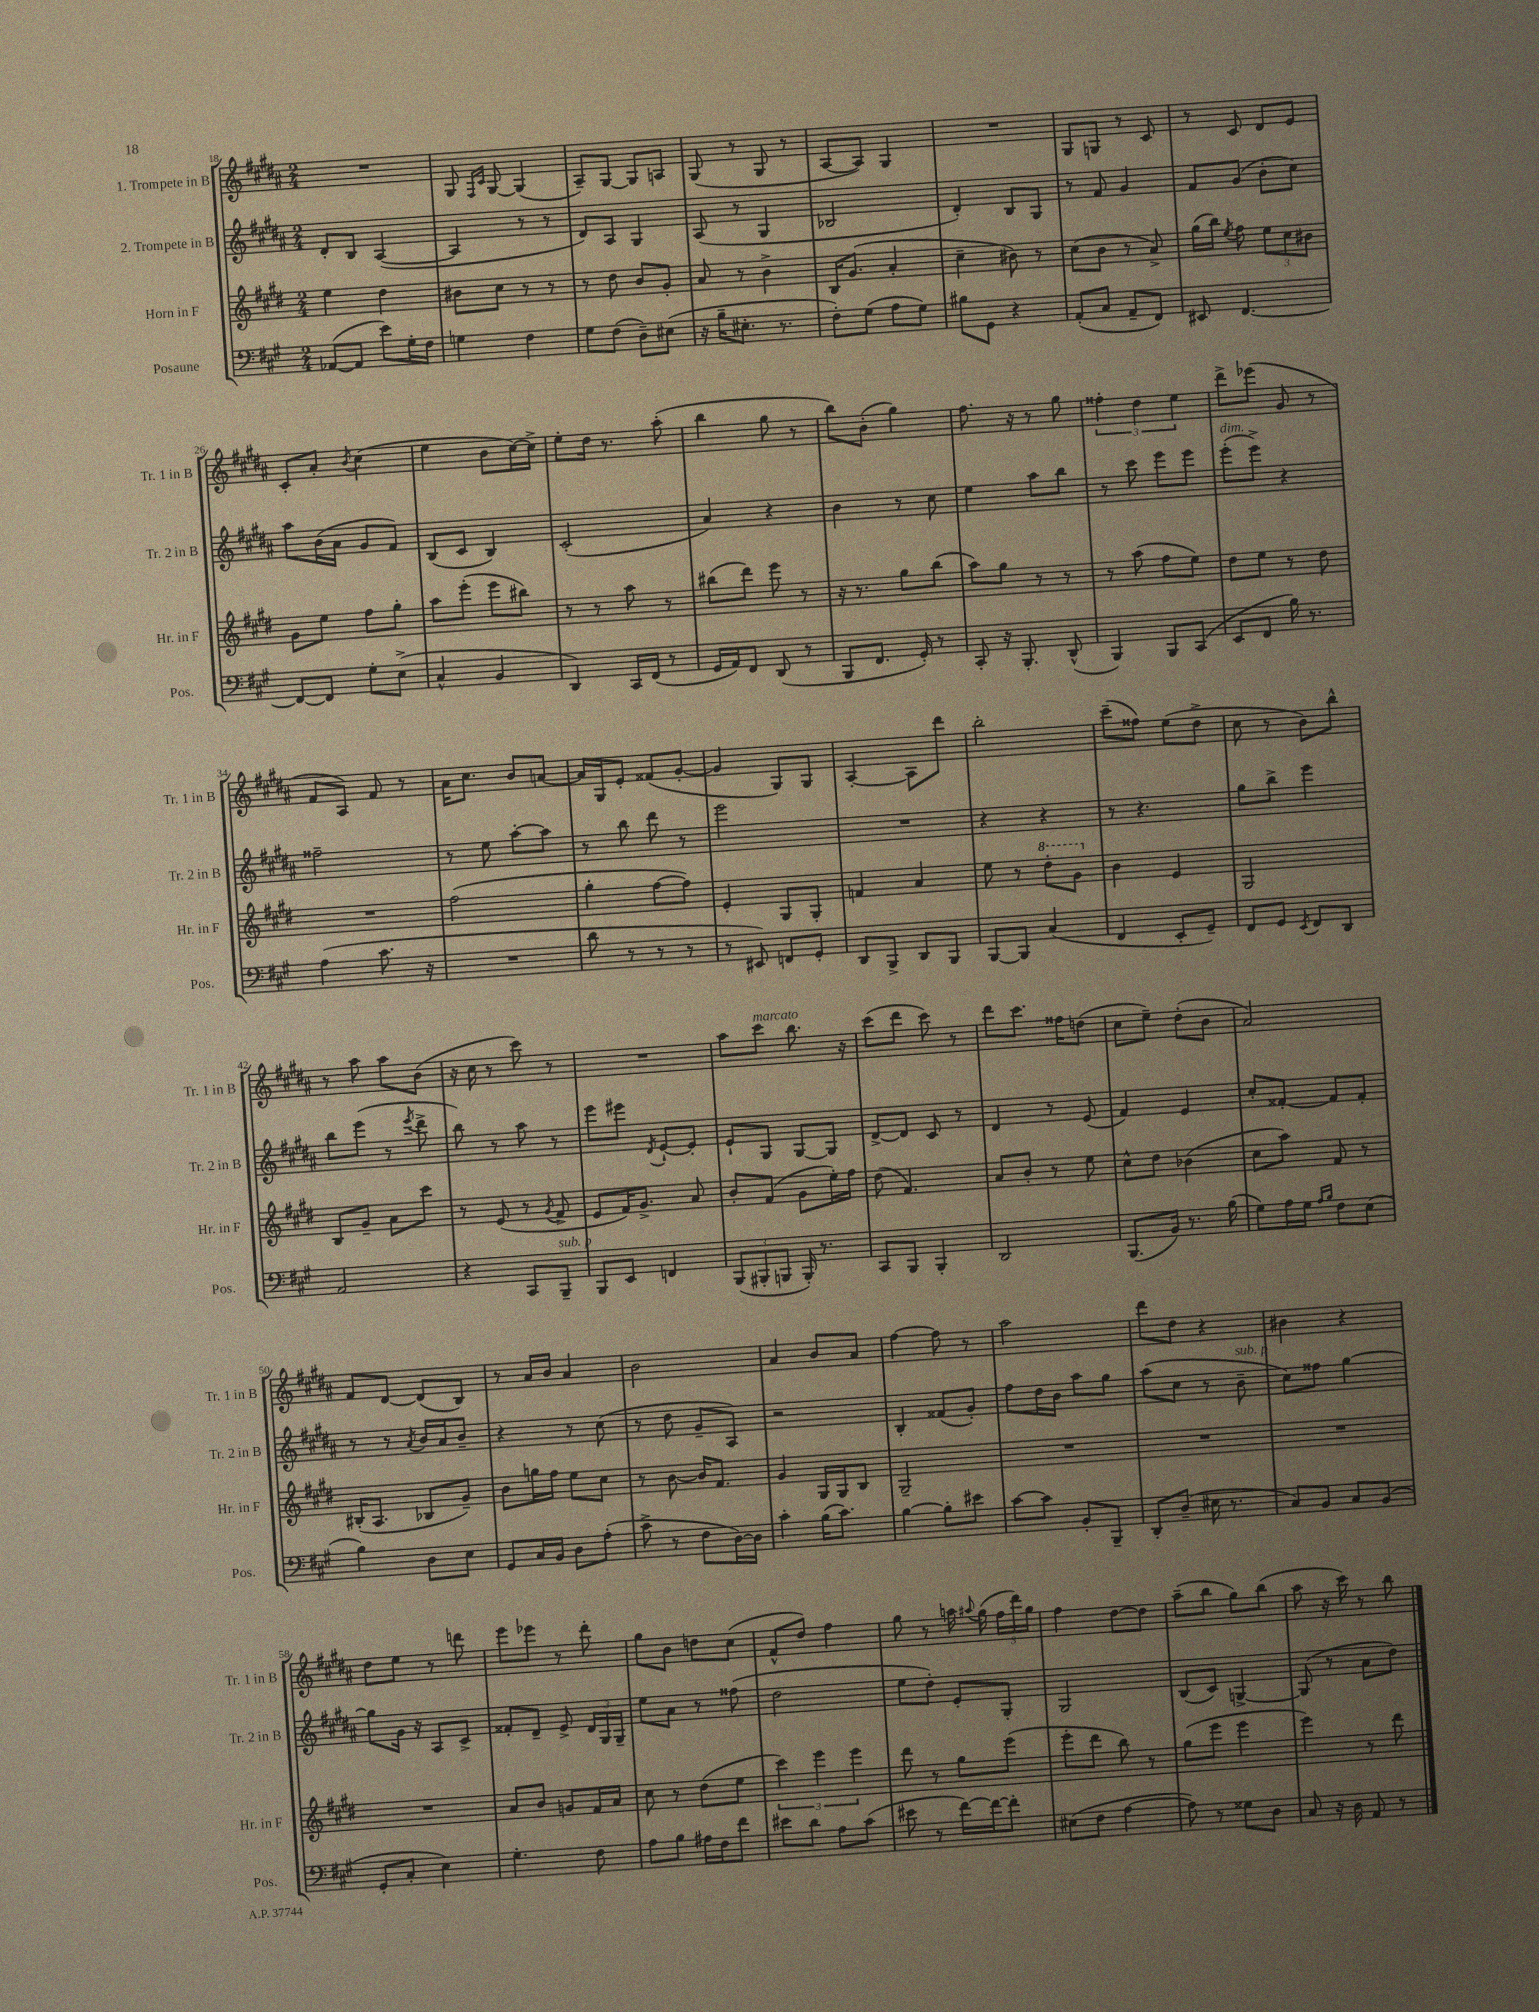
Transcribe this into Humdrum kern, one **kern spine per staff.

**kern	**kern	**kern	**kern
*staff4	*staff3	*staff2	*staff1
*clefF4	*clefG2	*clefG2	*clefG2
*k[f#c#g#]	*k[f#c#g#d#]	*k[f#c#g#d#a#]	*k[f#c#g#d#a#]
*M2/4	*M2/4	*M2/4	*M2/4
([8AA-	4ee	8d#'	2r
8AA-]	.	8B	.
8e)	4dd#	([4A#	.
16G#'	.	.	.
16F#	.	.	.
=	=	=	=
4G	8b#	4A#]	8G#
.	.	.	16qqF#
.	.	.	16qqc#
.	8cc#	.	[8G#
4F#	8r	8r	(4G#]
.	8r	8r	.
=	=	=	=
8G#	8r	8d#)	8A#~)
(8F#	8dd#	8A#	[8G#
8D~)	8b	4G#	8G#]
(8E#	8g#'	.	8A
=	=	=	=
16r	8a	(8A#	(8G#
16B~	.	.	.
8.E#'	8r	8r	8r
.	4b^	4G#	8G#
8.r	.	.	.
.	.	.	8r
=	=	=	=
8F#')	16B	2B-	[8A#
.	(8.g#	.	.
(8G#	.	.	8A#])
8A	4a'	.	4G#
8G#)	.	.	.
=	=	=	=
8B#	4cc#~	4d#')	2r
8GG#	.	.	.
4r	8b#)	8B	.
.	8r	8G#	.
=	=	=	=
(8AA'	(8cc#	8r	8G#
8C#	8b	8f#	8G
8AA~	8r	4g#	8r
8FF#)	8a^)	.	8c#
=	=	=	=
8EE#	(16gg#	8f#	8r
.	16bb)	.	.
.	8qee	.	.
[4.FF#	8ff#	(8g#	8c#
.	12ee	8b'	8d#
.	12cc#	.	.
.	.	8cc#)	8e
.	12b#	.	.
=	=	=	=
8FF#_	8g#	8aa#	8c#'
8FF#]	8ee	(16b	8a#'
.	.	16a#	.
.	.	.	8qb
8G#'	8ff#	8g#	(4cc#
(8E^	8gg#'	8f#)	.
=	=	=	=
4C#^^	8aa	(8B	4ee
.	(8eee'	8c#	.
4BB	8eee	4B)	8b
.	8bb#)	.	[16cc#)
.	.	.	16cc#^]
=	=	=	=
4DD)	8r	(2c#'	8ee'
.	8r	.	16dd#
.	.	.	8.r
16CC#	8aa	.	.
(16FF#	.	.	.
8r	8r	.	(8aa#'
=	=	=	=
16GG#	(8bb#	4a#)	4bb
16AA)	.	.	.
8FF#	8ddd#)	.	.
(8DD	8eee	4r	8gg#
8r	8r	.	8r
=	=	=	=
8BBB	16r	4b	8bb)
.	8.r	.	.
8.FF#	.	.	(8b'
.	8gg#	8r	4gg#)
16GG#')	.	.	.
8r	(8bb	8cc#	.
=	=	=	=
8CC#'	8aa)	4ee	8.ff#
16r	8gg#	.	.
8.BBB'	.	.	16r
.	8r	8aa#	8r
(8DD^^	8r	8bb	8gg#
=	=	=	=
4BBB)	8r	8r	6ff##'
.	(8aa	8ccc#	.
.	.	.	6dd#
8BBB	8ff#	8eee	.
.	.	.	6ee
(8CC#	8ee)	8eee	.
=	=	=	=
8EE	8dd#	(8eee'	8ddd#^
8FF#	8ee	8eee^)	(8eee-
16B)	8r	4r	8g#
8.r	.	.	.
.	8dd#	.	8r
=	=	=	=
(4A	2r	2ff##~	8f#
.	.	.	8A#)
8.c#	.	.	8f#
.	.	.	8r
16r	.	.	.
=	=	=	=
2r	(2ff#	8r	16a#
.	.	.	8.cc#
.	.	8ee	.
.	.	[8aa#'	8b
.	.	8aa#]	[8a
=	=	=	=
8d	4gg#'	8r	16a]
.	.	.	16G#
8r	.	8bb	8e'
8r	[8ff#	8ddd#	(8f##
8r	8ff#])	8r	[8g#'
=	=	=	=
8r	4e'	2eee	4g#]
8EE#)	.	.	.
8FF	8G#	.	8G#)
8GG#'	8G#'	.	8G#
=	=	=	=
8DD	4f	2r	[4A#'
8BBB^	.	.	.
8DD	4a	.	8A#]
8BBB	.	.	8ddd#
=	=	=	=
[8BBB	8ee	4r	2bb'
8BBB]	8r	.	.
(4C#	8ddd#'	4r	.
.	8gg#	.	.
=	=	=	=
4FF#	4b	8r	(8ccc#~
.	.	4.r	8ff##)
8EE'	4e	.	(8ee
8GG#~)	.	.	8dd#^
=	=	=	=
8FF#	2G#	8gg#	8cc#
8GG#	.	8bb^	8r
8qEE	.	.	.
8FF#	.	4eee	8b)
8DD	.	.	8bb^^
=	=	=	=
2AA	8B	8bb	8r
.	8g#~	(8eee	8aa#
.	8a	8r	8aa#
.	.	8qeee	.
.	8ccc#	8ddd#^	(8b
=	=	=	=
4r	8r	8bb)	16r
.	.	.	16cc#
.	(8e	8r	8r
8CC#	8r	8aa#	8ccc#)
.	8qg#	.	.
8BBB~	8f#^	8r	8r
=	=	=	=
8BBB	8e	8eee	2r
8EE	16f#)	8eee#	.
.	8.g#^	.	.
.	.	8qd#	.
4FF	.	[8e`	.
.	8a	8e']	.
=	=	=	=
(12BBB	8b'	8e`	8aa#
12BBB#'	.	.	.
.	(8f#	8G#	8ccc#
12BBB	.	.	.
16BBB')	8g#	[8G#	8.bb
8.r	.	.	.
.	16ee')	8G#]	.
.	16ff#	.	16r
=	=	=	=
8CC#	(8dd#	[8d#^	(8ccc#
8BBB	4.f#)	8d#]	8ddd#
4BBB'	.	8c#	8ccc#)
.	.	8r	8r
=	=	=	=
2DD	8a	4d#	8ddd#
.	8b'	.	8.ccc#
.	8r	8r	.
.	.	.	16ff##
.	8ee	(8e	(8dd
=	=	=	=
(8.BBB	8cc#^^	4f#)	8cc#
.	8dd#	.	8ee~)
16BB)	.	.	.
8.r	(4b-	4e	(8dd#'
.	.	.	8b
(16B	.	.	.
=	=	=	=
8G#)	8cc#	8cc#'	2a#)
16A	8aa)	[8f##'	.
16G#	.	.	.
16qqA	.	.	.
16qqB	.	.	.
8F#	8f#	8f##]	.
(8E	8r	8f##'	.
=	=	=	=
4B)	(16B#'	8r	8f#
.	8.A	.	.
.	.	8r	[8d#
.	.	8qa#	.
8D	8B-	16b	(8d#]
.	.	16a#	.
8E	8g#~)	8b~	8B)
=	=	=	=
8GG#	8b	4r	8r
16C#	16gg	.	16a#
16BB	16ff#	.	16b
8D	8ee	8r	4a#
(8A'	8cc#	(8cc#	.
=	=	=	=
8c#^	8r	8r	2b
8r	[8b	8dd#	.
8F#	16b]	8g#~	.
.	8.f#	.	.
[16D)	.	8A#)	.
16D]	.	.	.
=	=	=	=
4c#'	4g#	2r	4a#
(16B	16G#	.	8b
8.c#)	16G#	.	.
.	8B	.	8a#
=	=	=	=
[4B	2G#~	4B'	[4ff#
8B']	.	(8f##	8ff#]
8e#	.	8g#')	8r
=	=	=	=
[8c#	2r	8ff#	2aa#
8c#]	.	16dd#	.
.	.	16b	.
8BB'	.	8aa#	.
8BBB~	.	8gg#	.
=	=	=	=
8DD'	2r	(8aa#	8ddd#
(8D~	.	8cc#	8dd#
16E#	.	8r	4r
8.r	.	.	.
.	.	8b~	.
=	=	=	=
8C#)	2r	8cc#)	4b#
8BB	.	8ff##	.
8C#	.	[4gg#	4r
(8BB	.	.	.
=	=	=	=
8GG#'	2r	8gg#]	8dd#
8C#'	.	16g#	8ee
.	.	16r	.
4E)	.	8A#	8r
.	.	8c#^	8ddd
=	=	=	=
4.G#'	8a	8f##'	8eee
.	8b	8d#~	8eee-
.	8g	8e^	8r
8F#	16f#	24d#	8ddd#'
.	.	24G#	.
.	16a	.	.
.	.	24G#~	.
=	=	=	=
8A	8cc#	8ee	8gg#
8B	8r	8a#	8b
16A#	(8dd#	8r	8dd
16F#	.	.	.
8f#	8ee	(8ff##	(8cc#
=	=	=	=
8e#	6ccc#)	2dd#	8f#^^
8d	.	.	8dd#)
.	6eee	.	.
8A	.	.	4ff#
.	6eee	.	.
(8c#	.	.	.
=	=	=	=
8e#	8ddd#	8ee	8gg#
8r	8r	8dd#')	8r
[16f#)	8gg#	8e'	16aa
.	.	.	8qqaa#
16f#_	.	.	(16gg#
8f#']	(8eee	8G#'	24ff#
.	.	.	24ddd#)
.	.	.	24gg#
=	=	=	=
(8E#	8eee'	2G#	4ff#
8F#	8ddd#	.	.
[4A	8bb)	.	[8dd#
.	8r	.	8dd#]
=	=	=	=
8A])	(8gg#	(8B	(8aa#~
8r	8eee	8c#)	8bb
8G##	4eee	[4G^	8gg#)
8D	.	.	(8bb
=	=	=	=
8C#	4eee)	(8G]	8aa#
16r	.	8r	16r
16D	.	.	16ccc#)
8AA	8r	8a#	8r
8r	8ddd#	8dd#)	8bb
==	==	==	==
*-	*-	*-	*-
